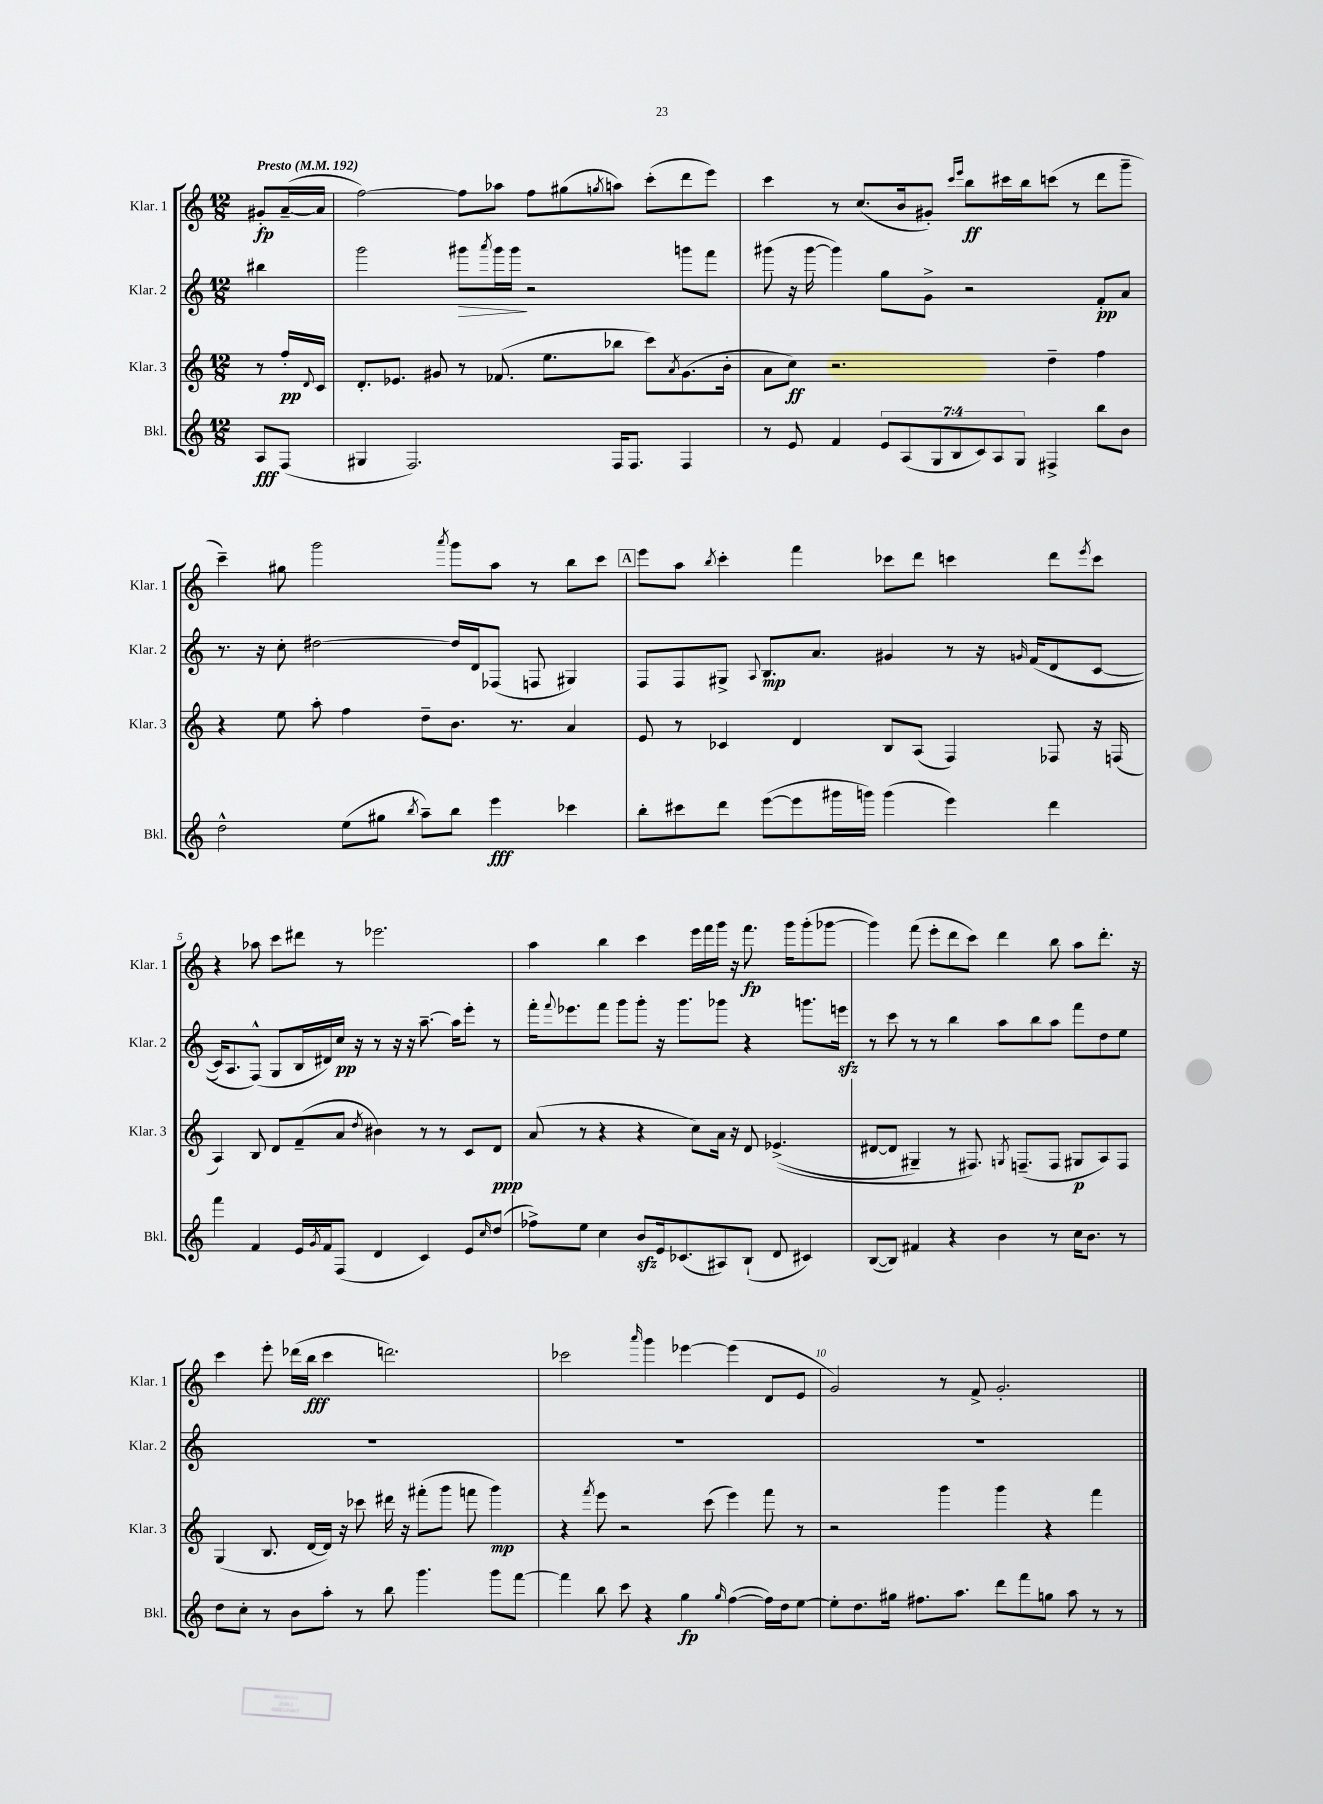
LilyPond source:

<<
\new StaffGroup <<
\new Staff = "s0" \with { instrumentName = "Klar. 1" shortInstrumentName = "Klar. 1" } {
    \clef treble \key c \major \numericTimeSignature \time 12/8 \partial 4 \tempo "Presto" 4 = 192
    gis'8-.\fp a'16~--( a'16 |
    f''2~) f''8 aes''8 f''8 gis''8( \acciaccatura { g''8 } a''8) c'''8-.( d'''8 e'''8) |
    c'''4 r8 c''8.( b'16 gis'8-.) \grace { c'''16 e'''16 } b''8\ff cis'''16 b''16 c'''8( r8 d'''8 g'''8-- |
    c'''4--) gis''8 g'''2 \acciaccatura { a'''8 } g'''8 a''8 r8 b''8 c'''8 |
    \mark \markup { \box "A" } e'''8 a''8 \acciaccatura { b''8 } c'''4-. f'''4 ces'''8 d'''8 c'''4 d'''8 \acciaccatura { e'''8 } c'''8 |
    r4 aes''8 c'''8 dis'''8 r8 ees'''2. |
    a''4 b''4 c'''4 e'''16 f'''16 g'''16 r16 f'''8.\fp g'''16 g'''8-.( ges'''8~ |
    ges'''4) f'''8( e'''8-. d'''8 c'''8) d'''4 b''8 a''8 d'''8.-. r16 |
    c'''4 e'''8-. des'''16( b''16\fff c'''4 d'''2.) |
    ces'''2 \grace { a'''16 } g'''4 ees'''4~ ees'''4( d'8 e'8 |
    g'2) r8 f'8-> g'2.-. \bar "|." |
}
\new Staff = "s1" \with { instrumentName = "Klar. 2" shortInstrumentName = "Klar. 2" } {
    \clef treble \key c \major \numericTimeSignature \time 12/8 \partial 4
    bis''4 |
    g'''2 gis'''8\> \acciaccatura { a'''8 } gis'''16 gis'''16\! r2 g'''8 f'''8 |
    gis'''8( r16 gis'''16~ gis'''4) g''8 g'8-> r2 f'8-.\pp a'8 |
    r8. r16 c''8-. dis''2~ dis''16 d'16 fes8( f8 gis4) |
    \mark \markup { \box "A" } f8 f8 gis8-> \appoggiatura { a8 } b8.\mp a'8. gis'4 r8 r16 \grace { g'16 } f'16\( d'8( c'8~ |
    c'16) a8. f8-^(\) g8 b16 dis'16) c''16\pp r16 r8 r16 r16 a''8.~-- a''16 e'''8-. r8 |
    f'''16-. \appoggiatura { f'''8 } ees'''8. f'''8 g'''8 g'''8-. r16 g'''8. ges'''8 r4 g'''8. e'''16\sfz |
    r8 c'''8 r8 r8 b''4 a''8 b''8 a''8 f'''8 d''8 e''8 |
    R1. |
    R1. |
    R1. \bar "|." |
}
\new Staff = "s2" \with { instrumentName = "Klar. 3" shortInstrumentName = "Klar. 3" } {
    \clef treble \key c \major \numericTimeSignature \time 12/8 \partial 4
    r8 f''16-.\pp \appoggiatura { d'8 } c'16 |
    d'8.-. ees'8. gis'8 r8 fes'8.( e''8. bes''8 c'''8) \acciaccatura { a'8 } gis'8.( b'16-. |
    a'8 c''8\ff) r2. d''4-- f''4 |
    r4 e''8 a''8-. f''4 d''8-- b'8. r8. a'4 |
    \mark \markup { \box "A" } e'8 r8 ces'4 d'4 b8 a8( f4) fes8 r16 f16( |
    a4) b8 d'8 f'8--( a'8 \acciaccatura { d''8 } bis'4) r8 r8 c'8 d'8\ppp |
    a'8( r8 r4 r4 c''8) a'16 r16 d'8 ees'4.->(\( |
    dis'8~ dis'8 gis4--) r8 fis8.\) \acciaccatura { g8 } f8.--( f8 gis8\p a8) f8 |
    g4( b8. d'16~ d'16) r16 ces'''8 dis'''16 r16 fis'''8-.( g'''8 f'''8 g'''4\mp) |
    r4 \acciaccatura { f'''8 } e'''8 r2 c'''8( e'''4) f'''8 r8 |
    r2 g'''4 g'''4 r4 f'''4 \bar "|." |
}
\new Staff = "s3" \with { instrumentName = "Bkl." shortInstrumentName = "Bkl." } {
    \clef treble \key c \major \numericTimeSignature \time 12/8 \override Staff.TupletNumber.text = #tuplet-number::calc-fraction-text \partial 4
    a8\fff f8( |
    gis4 f2.) f16 f8. f4 |
    r8 e'8 f'4 \tuplet 7/4 { e'8 a8( g8 b8 c'8) a8 g8 } fis4-> b''8 b'8 |
    d''2-^ e''8( gis''8 \acciaccatura { b''8 } a''8--) b''8 e'''4\fff ces'''4 |
    \mark \markup { \box "A" } b''8-. cis'''8 d'''8 e'''8~( e'''8 gis'''16 g'''16) g'''4( e'''4) d'''4 |
    f'''4 f'4 e'16 \acciaccatura { g'8 } f'16 f8( d'4 c'4) e'8 \grace { c''16 } d''8( |
    fes''8->) e''8 c''4 b'8\sfz e'16 ces'8.( ais8) b8-!( d'8 cis'4) |
    b8~( b8) fis'4 r4 b'4 r8 c''16 b'8. r8 |
    d''8 c''8-. r8 b'8 a''8-. r8 b''8 g'''4. g'''8 f'''8~ |
    f'''4 b''8 c'''8 r4 g''4\fp \grace { g''16 } f''4~( f''16) d''16 e''8~ |
    e''8-. d''8. gis''16 fis''8. a''8. d'''8 f'''8 g''8 a''8 r8 r8 \bar "|." |
}
>>
>>
\layout { \context { \Score \override BarNumber.break-visibility = ##(#f #t #t) barNumberVisibility = #(every-nth-bar-number-visible 5) } }
